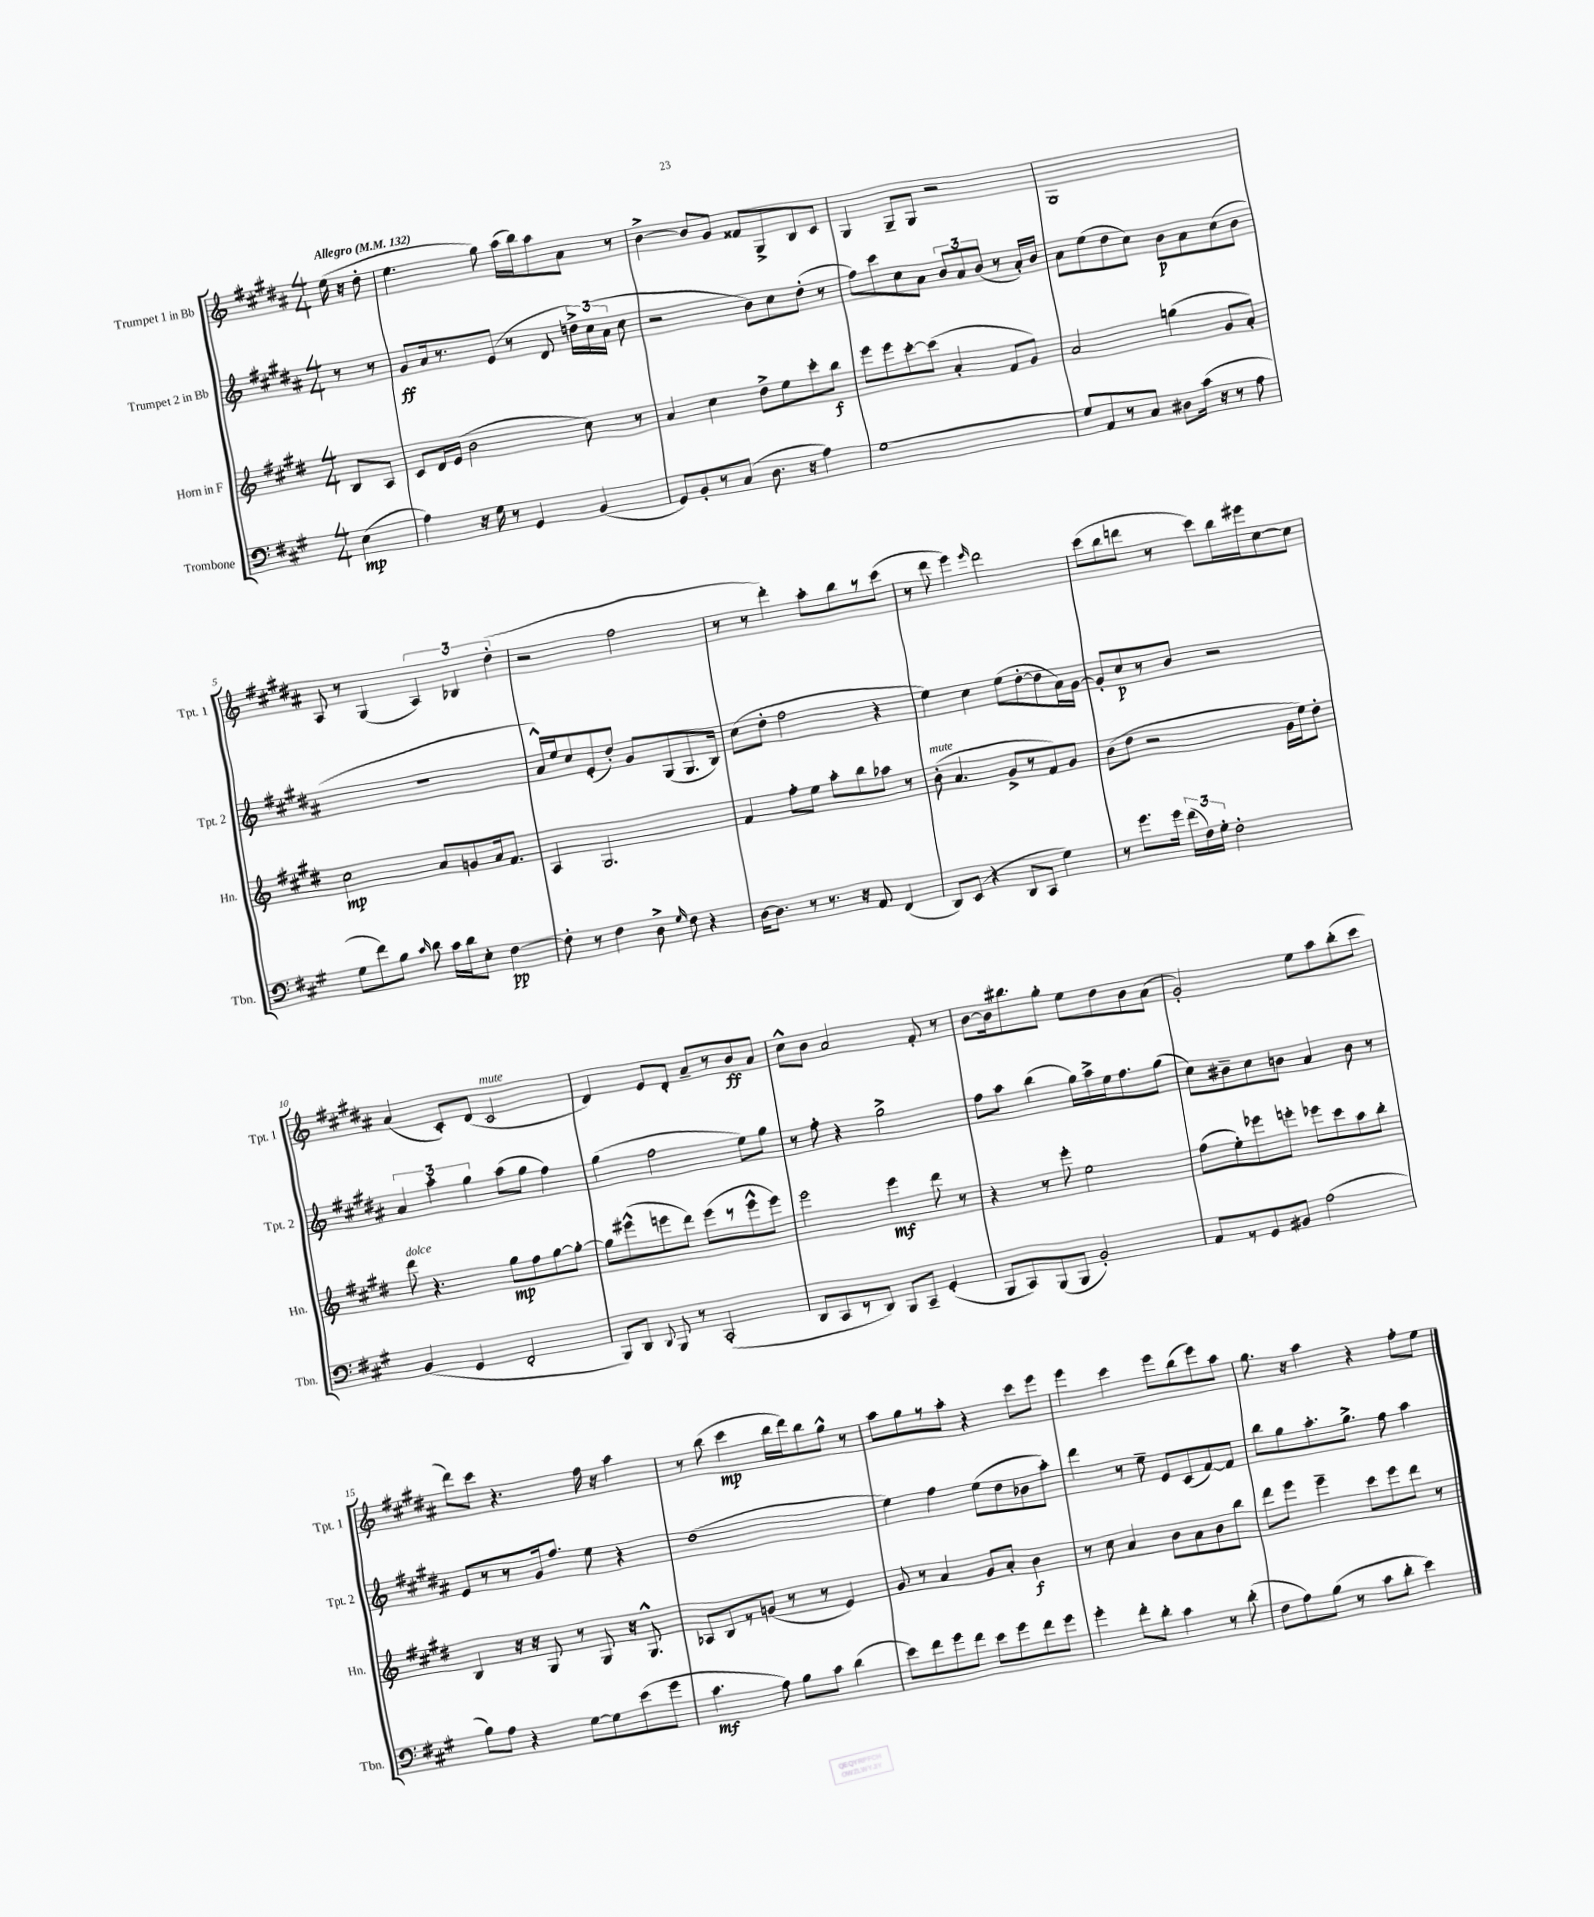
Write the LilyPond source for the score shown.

<<
\new StaffGroup <<
\new Staff = "s0" \with { instrumentName = "Trumpet 1 in Bb" shortInstrumentName = "Tpt. 1" } {
    \clef treble \key b \major \numericTimeSignature \time 4/4 \partial 4 \tempo "Allegro" 4 = 132
    \autoBeamOff e''16( r16 dis''8-. |
    e''4. gis''8) ais''16[( b''16) ais''8 ais'8] r8 |
    b'4~-> b'8[ gis'8] fisis'8[ gis8-> b8 cis'8] |
    gis4 gis8[-- gis8] r2 |
    gis1 |
    ais8 r8 gis4( \tuplet 3/2 { ais4) bes4 dis''4-.( } |
    r2 fis''2 |
    r8 r8 dis'''4-.) ais''8[-. b''8 r8 cis'''8]( |
    r8 dis'''8 e'''4) \grace { e'''16 } dis'''2 |
    cis'''8[( b''8 d'''8] r8 cis'''8[) b''16 eis'''16 cis''8~ cis''8] |
    ais'4( cis'8[-.) dis'8]( cis'2^\markup { \italic "mute" } |
    dis'4) e'8[ dis'8]-. ais'8[-- r8 b'8\ff ais'8] |
    cis''8[-^ b'8] ais'2 fis'8-. r8 |
    b'8[~ b'16 bis''8. gis''8]-. e''8[ dis''8 b'8 ais'8]( |
    gis'2-.) e''8[ ais''8 b''8-.( cis'''8] |
    dis'''8[) cis'''8] r4. fis''16 r16 ais''4 |
    r8 b''8( cis'''4\mp b''16[ dis'''16) b''8 gis''8]-^ r8 |
    ais''8[ gis''8 r8 ais''8]-. r4 cis'''8[ e'''8] |
    e'''4 cis'''4 e'''8[ b''8( e'''8) ais''8] |
    gis''8. r16 ais''4 r4 fis''8[-. e''8] \bar "|." |
}
\new Staff = "s1" \with { instrumentName = "Trumpet 2 in Bb" shortInstrumentName = "Tpt. 2" } {
    \clef treble \key b \major \numericTimeSignature \time 4/4 \partial 4
    \autoBeamOff r8 r8 |
    gis'8[\ff ais'16 r8. e'8]( r8 dis'8 \tuplet 3/2 { d''16[->) cis''16( ais'16] } cis''8 |
    r2 b'8[) cis''8 dis''8]-.( r8 |
    fis''8[) cis'''8 cis''8 ais'8] \tuplet 3/2 { b'8[ ais'8 b'8]( } r8 ais'16[-.) b'16] |
    ais'8[ e''8( dis''8 cis''8]) b'8[\p ais'8 cis''8( b'8] |
    R1 |
    ais'16[-^) e''16 cis''8 e'8-.( dis''8]-.) gis'8[ gis8( gis8. b16]) |
    cis''8[( dis''8]-. fis''2 r4 |
    e''4) cis''4 e''8[( dis''8~-. dis''8 ais'16) gis'16]~ |
    gis'8[-. cis''8\p r8 b'8] r2 |
    \tuplet 3/2 { ais'4 ais''4-. gis''4 } ais''8[( gis''8] fis''4) |
    gis''4( fis''2 e''8[) gis''8] |
    r8 fis''8-. r4 gis''2-> |
    fis''8[ ais''8] b''4( gis''16[) ais''16-> e''16 fis''8. gis''8]( |
    cis''8[) bis'8-- cis''8 b'8] ais'4 b'8 r8 |
    e'8[ r8 r8 gis'16 fis''8.] e''8 r4 |
    dis''1( |
    e''4) fis''4 e''8[( dis''8 bes'8 ais''8]-.) |
    dis'''4 r8 e''8-- e'8[ cis'8( fis'8~) fis'8] |
    b''8[ gis''8 ais''8.-. gis''8.]-> fis''8 ais''4 \bar "|." |
}
\new Staff = "s2" \with { instrumentName = "Horn in F" shortInstrumentName = "Hn." } {
    \clef treble \key e \major \numericTimeSignature \time 4/4 \partial 4
    \autoBeamOff b8[ a8] |
    cis'8[ dis'16 e'16]( b'2 cis''8) r8 |
    a'4 cis''4 dis''8[-> e''8 cis'''8-. b''8]\f |
    e'''8[ e'''8 cis'''8~-. cis'''8]( a'4-. fis'8[ gis'8]) |
    a'2 g''4( gis'8[ a'8]-.) |
    cis''2\mp a'8[ g'8 a'16 fis'8.] |
    a4 gis2. |
    fis'4 fis''8[-. e''8] a''8[-. b''8 aes''8] r8 |
    b'8-.^\markup { \italic "mute" }( a'4. gis'8[-> r8 fis'8) gis'8] |
    b'8[( dis''8] r2 gis'16[ e''16) dis''8]-. |
    dis'''8^\markup { \italic "dolce" } r4. gis''8[\mp fis''8 gis''8~ gis''8]~-. |
    gis''8[ eis'''8-^( e'''8 dis'''8]) e'''8[( r8 e'''8-^ e'''8]) |
    e'''2 e'''4\mf dis'''8 r8 |
    r4 r8 e'''8-. e''2 |
    fis''8[( e''8-.) ees'''8 e'''8]-. ees'''8[ cis'''8 a''8 b''8]-. |
    b4 r16 r16 gis8 r8 gis8 r16 gis8.-^ |
    aes8[ b8 r8 g'8]( r8 r8 e'4) |
    gis'8 r8 a'4 gis'8[ a'8]-. b'4\f |
    r8 cis''8 a'4 b'8[ a'8 b'8 b''8] |
    dis'''8[ e'''8] e'''4-- cis'''8[ e'''8 dis'''8] r8 \bar "|." |
}
\new Staff = "s3" \with { instrumentName = "Trombone" shortInstrumentName = "Tbn." } {
    \clef bass \key a \major \numericTimeSignature \time 4/4 \partial 4
    \autoBeamOff e4\mp( |
    a4) r16 gis16 r8 gis,4 b,4( |
    gis,8[) b,8-. r8 cis8]( d8. r16 a4) |
    gis1~ |
    gis8[ a,8 r8 cis8] dis8[ cis'16]( r16 r8 a8 |
    gis8[ fis'8) b8] \grace { cis'16 } d'8 cis'16[ d'16 e8]-. fis4~\pp |
    fis8-. r8 fis4 d8-> \grace { gis16 } fis8 r4 |
    d16[~ d8.] r8 r8. r16 a,8 fis,4( |
    d,8[) e,8]( r4 d,8[ cis,8] gis4) |
    r8 gis'8.[ gis'16] \tuplet 3/2 { fis'16[( fis16) gis16]-. } fis2-. |
    b,4( gis,4 fis,2-. |
    b,,8[) d,8] \appoggiatura { d,8 } b,,8 r8 cis,2-.( |
    d,8[ cis,8 r8 d,8]) b,,8[ cis,8]-- gis,4-.( |
    b,,8[ cis,8) b,,8( b,,8] b,2-.) |
    a,8[ r8 gis,8 bis,8] a2( |
    b8[) a8] r4 gis8[~ gis8 e'8( gis'8] |
    cis'4.\mf a8) b8[ cis'8] d'4( |
    e'8[) fis'8 gis'8 fis'8] e'8[ gis'8 fis'8 gis'8] |
    gis'4-. fis'8[-. d'8]-. cis'4 r8 d'8-.( |
    fis8[ a8) b8]( r8 cis'8[ d'8]-. e'4) \bar "|." |
}
>>
>>
